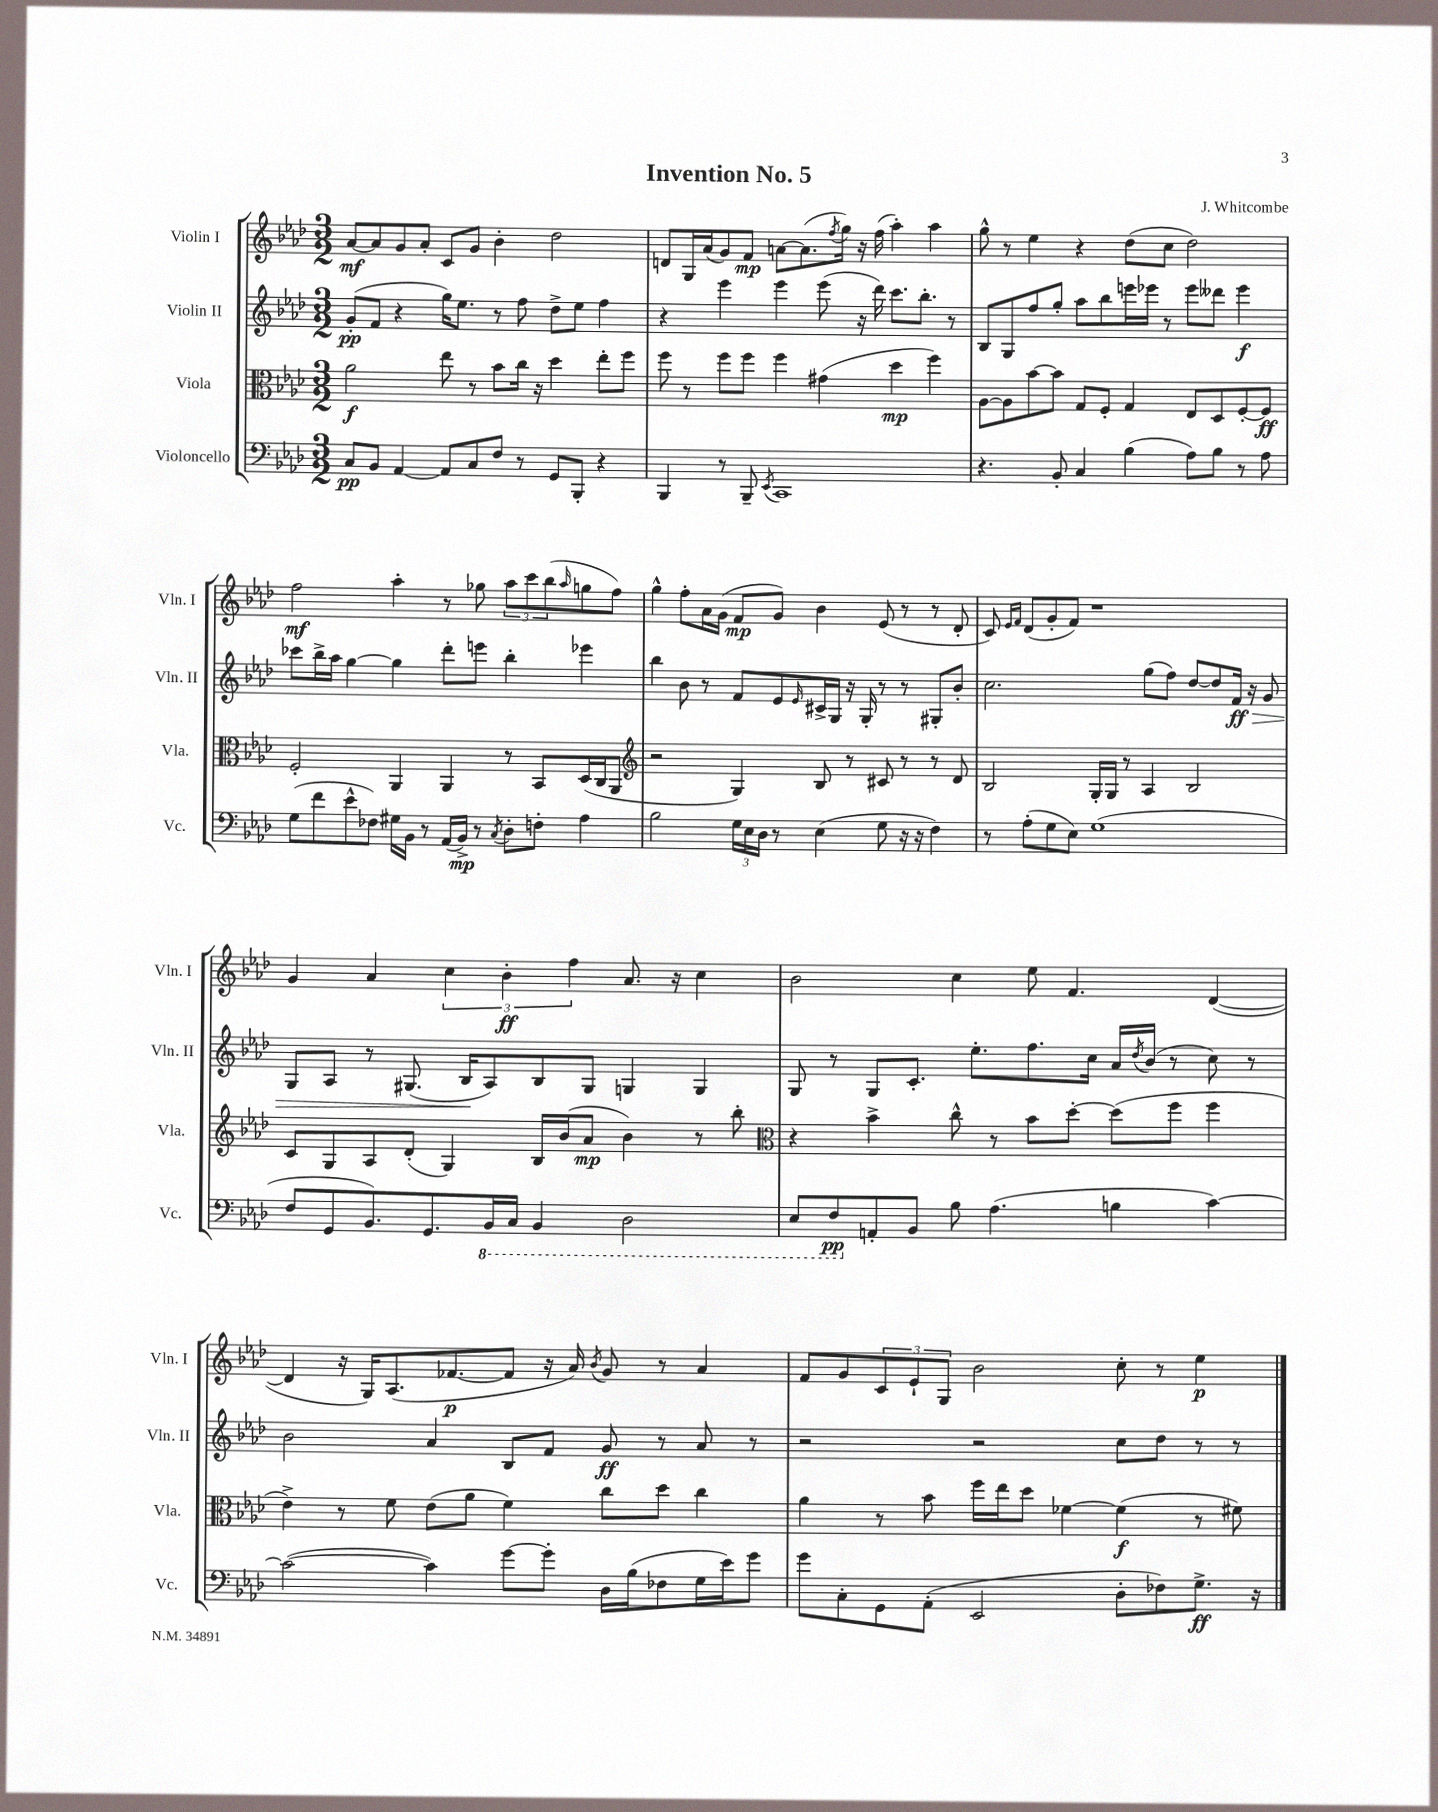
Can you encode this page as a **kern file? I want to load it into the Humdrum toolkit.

**kern	**kern	**kern	**kern
*staff4	*staff3	*staff2	*staff1
*clefF4	*clefC3	*clefG2	*clefG2
*k[b-e-a-d-]	*k[b-e-a-d-]	*k[b-e-a-d-]	*k[b-e-a-d-]
*M3/2	*M3/2	*M3/2	*M3/2
8C	2a-	(8g'	[8a-
8BB-	.	8f	8a-]
[4AA-	.	4r	8g
.	.	.	8a-'
8AA-]	8ee-	16gg)	8c
.	.	8.ee-	.
8C	8r	.	8g
8F	8b-	8r	4b-'
8r	16cc	8ff	.
.	16r	.	.
8GG	4dd-	8dd-^	2dd-
8BBB-'	.	8ee-	.
4r	8ee-'	4ff	.
.	8ff	.	.
=	=	=	=
4BBB-	8ff	4r	8d
.	8r	.	16G
.	.	.	(16a-
8r	8ff	4eee-	8g)
8BBB-~	8ff	.	8f
8qEE-	.	.	.
1CC	4ff	4eee-	[8a
.	.	.	(8.a]
.	(4g#	(8eee-	.
.	.	.	8qff
.	.	.	16gg)
.	.	16r	16r
.	.	16ddd-)	(16ff
.	4dd-	8.ccc	4aa-')
.	.	8.bb-'	.
.	4ff)	.	4aa-
.	.	8r	.
=	=	=	=
4.r	[8A-	8B-	8gg^^
.	8A-]	8G	8r
.	[8b-	8ff	4ee-
8BB-'	8b-]	8gg'	.
4C	8G	8aa-	4r
.	8F'	8bb-	.
(4B-	4G	16eee	(8dd-
.	.	16eee-	.
.	.	8r	8cc
8A-)	8E-	8eee-	2dd-)
8B-	8D-	8ddd--	.
8r	[8F'	4eee-	.
8A-	8F]	.	.
=	=	=	=
(8G	2F'	8ccc-	2ff
8f	.	16bb-^	.
.	.	16aa-	.
8e-^^	.	[4gg	.
8F-)	.	.	.
16G#	4AA-	4gg]	4aa-'
16BB-	.	.	.
8r	.	.	.
(16AA-	4AA-	8ddd-'	8r
16BB-^)	.	.	.
8r	.	8eee	8gg-
8qC	.	.	.
8D-'	8r	4bb-'	12aa-
.	.	.	12ccc
8F'	8BB-	.	.
.	.	.	(12bb-
.	.	.	16qqaa-
4A-	(16D-	4eee-	8gg
.	16C	.	.
.	8AA-	.	8ff)
=	=	=	=
*	*clefG2	*	*
2B-	2r	4bb-	4gg^^
.	.	8b-	8ff'
.	.	8r	16a-
.	.	.	(16g
24G	4G)	8f	8f
24E-	.	.	.
24D-	.	.	.
8r	.	8e-	8g)
.	.	16qqe-	.
(4E-	8B-	16c#^	4b-
.	.	16G	.
.	8r	16r	.
.	.	16G'	.
8G	8c#	8r	(8e-
16r	8r	8r	8r
16r	.	.	.
4F)	8r	8G#'	8r
.	8d-	8b-'	8d-'
=	=	=	=
8r	2B-	2.cc	8c)
.	.	.	16qqe-
.	.	.	16qqf
(8A-'	.	.	(8d-
8G	.	.	8g'
8E-)	.	.	8f)
(1G	16G'	.	1r
.	16G	.	.
.	8r	.	.
.	4A-	(8gg	.
.	.	8ff)	.
.	2B-	[8dd-	.
.	.	8dd-]	.
.	.	16f	.
.	.	16r	.
.	.	8g	.
=	=	=	=
8F	8c	8G	4g
8GG	8G	8A-	.
8.BB-)	8A-	8r	4a-
.	(8d-'	(8.G#	.
8.GG	.	.	.
.	4G)	.	6cc
.	.	16B-	.
16BBB-	.	8A-)	.
.	.	.	6b-'
16CC	.	.	.
4BBB-	16B-	8B-	.
.	(16b-	.	.
.	.	.	6ff
.	8a-	8G#	.
2DD-	4b-)	4G	8.a-
.	.	.	16r
.	8r	4G	4cc
.	8bb-'	.	.
=	=	=	=
*	*clefC3	*	*
8EE-	4r	8G	2b-
8FF	.	8r	.
8AA'	4b-^	8G	.
8BB-	.	8.c'	.
8B-	8cc^^	.	4cc
.	.	8.ee-'	.
(4.A-	8r	.	.
.	8b-	8.ff	8ee-
.	[8dd-'	.	4.f
.	.	16cc	.
4B	(8dd-]	16a-	.
.	.	8qdd-	.
.	.	(16b-	.
.	8ff	8r	.
[4c)	4ff	8cc)	([4d-
.	.	8r	.
=	=	=	=
(2c_	4e-^)	2b-	4d-]
.	8r	.	16r
.	.	.	16G)
.	8f	.	(8.A-
4c])	(8e-	4a-	.
.	.	.	[8.f-
.	8a-	.	.
[8g	4f)	8B-	8f-]
8g']	.	8f	16r
.	.	.	16a-)
.	.	.	8qb-
16D-	8cc	8g	8g
(16B-	.	.	.
8F-	8dd-	8r	8r
16G	4cc	8a-	4a-
16e-)	.	.	.
8g	.	8r	.
=	=	=	=
8g	4a-	2r	8f
8C'	.	.	8g
8GG	8r	.	12c
.	.	.	12e-`
(8AA-'	8b-	.	.
.	.	.	12G
2EE-	16ff	2r	2b-
.	16ee-	.	.
.	8dd-	.	.
.	[4f-	.	.
8D-'	(4f-]	8cc	8cc'
8F-)	.	8dd-	8r
8.G^	8r	8r	4ee-
.	8f#)	8r	.
16r	.	.	.
==	==	==	==
*-	*-	*-	*-
